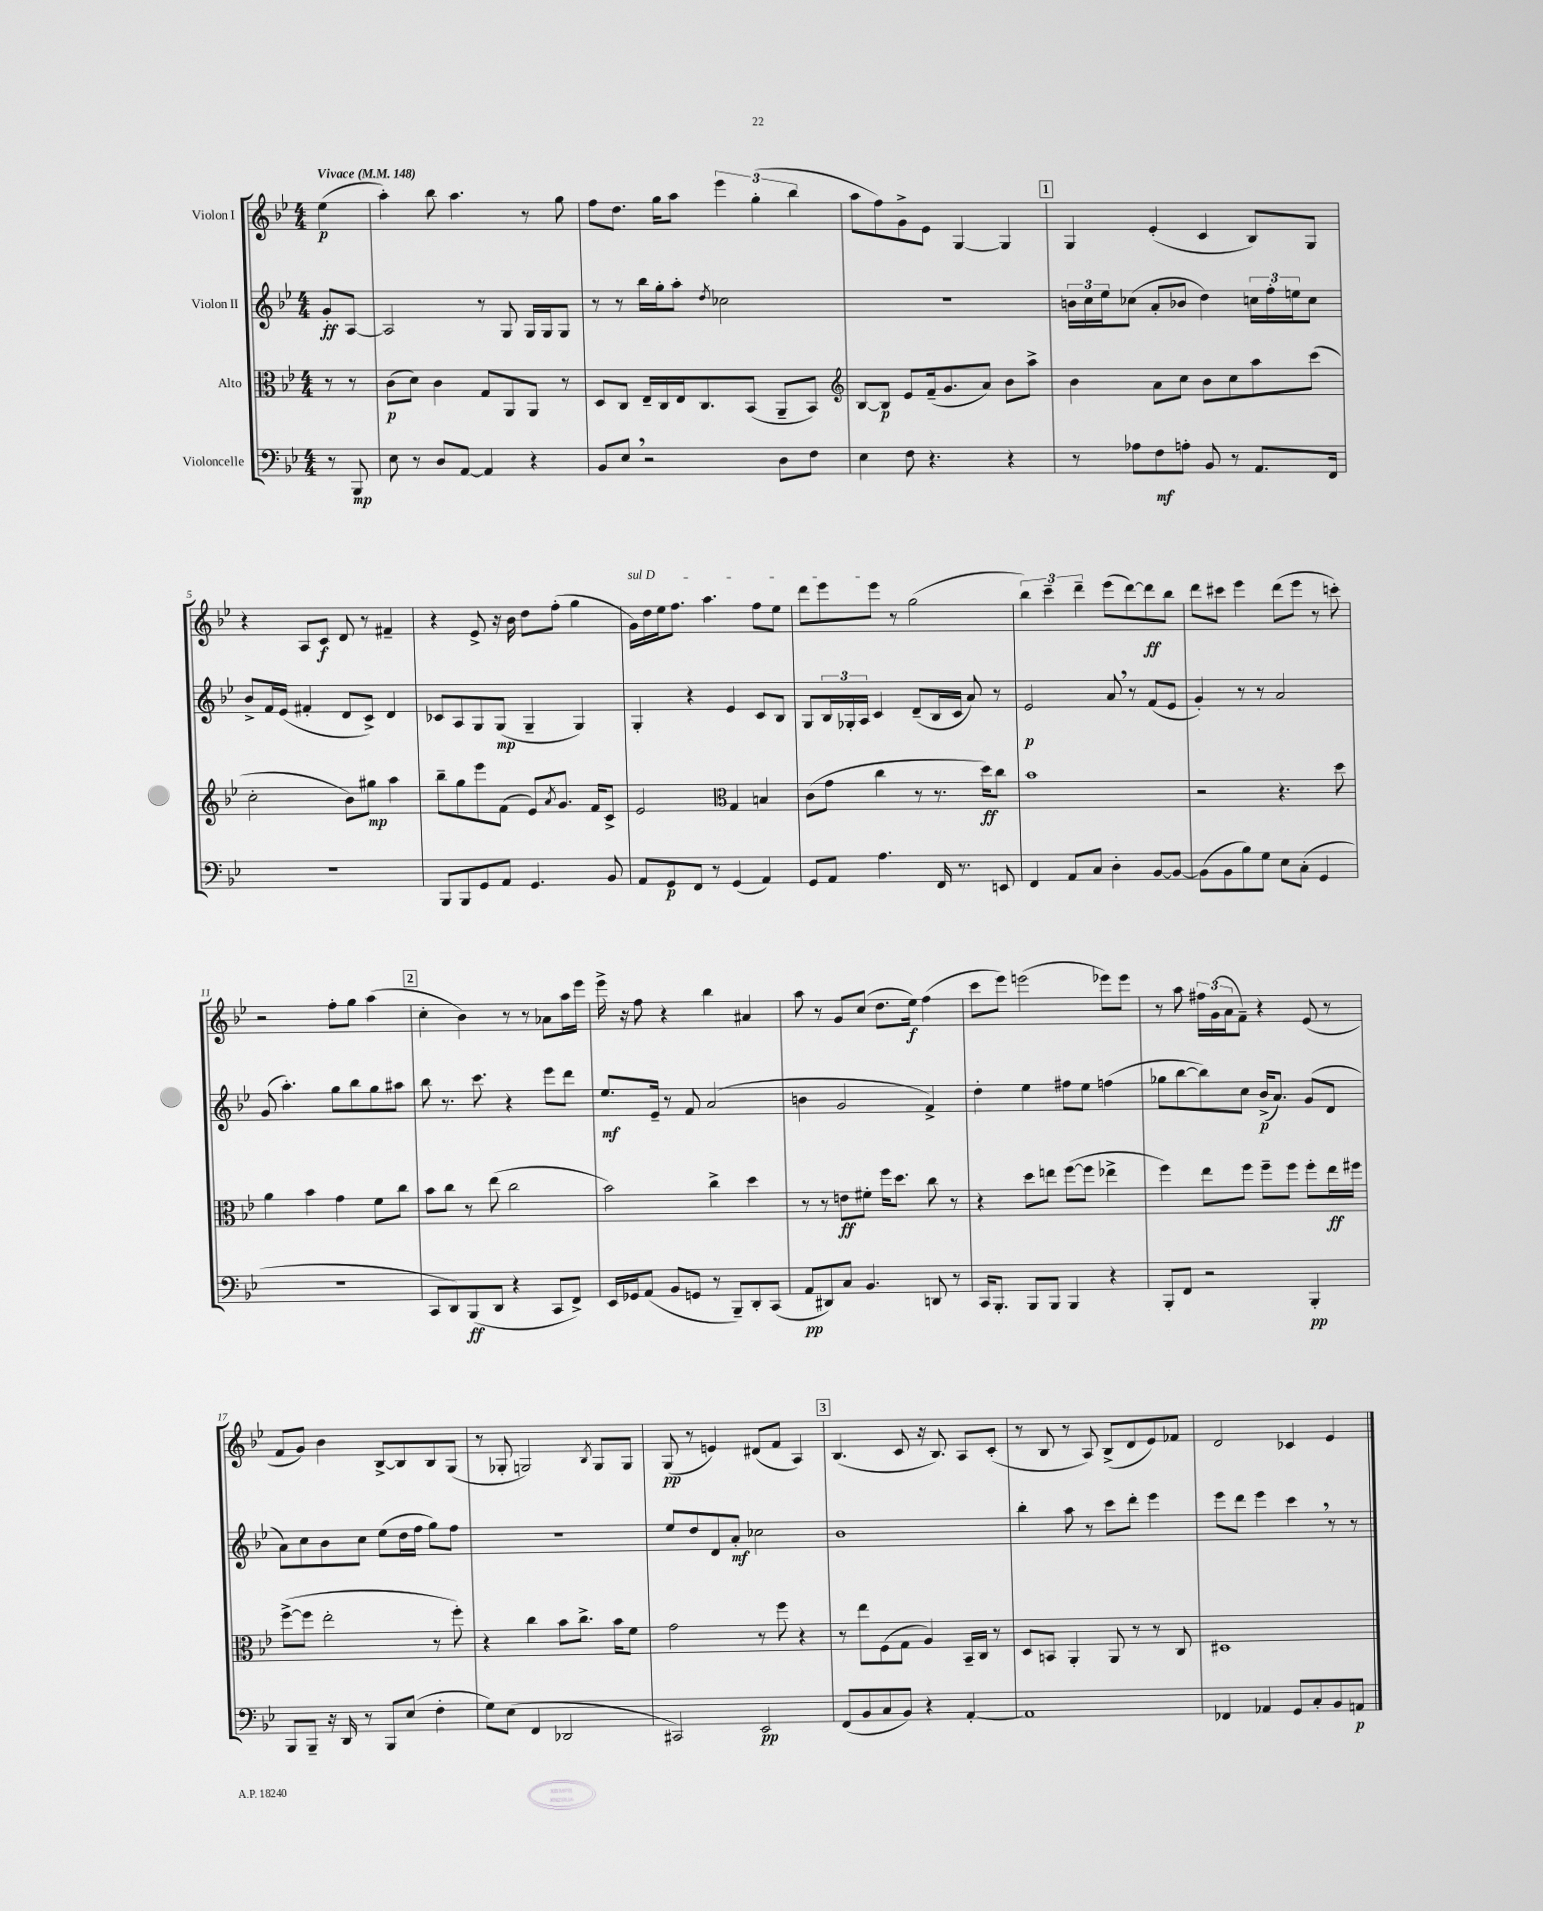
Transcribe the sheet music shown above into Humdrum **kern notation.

**kern	**kern	**kern	**kern
*staff4	*staff3	*staff2	*staff1
*clefF4	*clefC3	*clefG2	*clefG2
*k[b-e-]	*k[b-e-]	*k[b-e-]	*k[b-e-]
*M4/4	*M4/4	*M4/4	*M4/4
*MM148	*MM148	*MM148	*MM148
8r	8r	8g'/L	(4ee-\
8BBB-/	8r	[8A/J	.
=	=	=	=
8E-\	(8c\L	2A/]	4aa'\)
8r	8d\J)	.	.
8D/L	4c\	.	8bb-\
[8AA/J	.	.	4.aa\
4AA/]	8G/L	8r	.
.	8AA/	8G/	.
4r	8AA/J	16G/LL	8r
.	.	16G/J	.
.	8r	8G/J	8gg\
=	=	=	=
8BB-/L	8D/L	8r	8ff\L
8E-/J	8C/J	8r	8.dd\J
2r	16E-~/LL	16bb-\LL	.
.	16C/	16gg'\J	16gg\LK
.	16E-/J	8aa'\J	8aa\J
.	8.C/	.	.
.	.	8qdd/	.
.	.	2cc-\	6eee-\
.	(8BB-/J	.	.
.	.	.	(6gg'\
8D\L	8AA~/L	.	.
.	.	.	6bb-\
8F\J	8BB-/J)	.	.
=	=	=	=
*	*clefG2	*	*
4E-\	[8B-/L	1r	8aa\L
.	8B-/]J	.	8ff\)
8F\	8e-/L	.	8g^\
4.r	(16f~/k	.	8e-\J
.	8.g/	.	.
.	.	.	[4G/
.	8a/J)	.	.
4r	8b-\L	.	4G/]
.	8aa^\J	.	.
=	=	=	=
8r	4b-\	24b\LL	4G/
.	.	24cc\	.
.	.	24ee-\J	.
8A-\L	.	(8cc-\J	.
8F\	8a\L	8a'/L	(4e-'/
8A'\J	8cc\J	8b-/J	.
8BB-/	8b-\L	4dd\)	4c/
8r	8cc\	.	.
8.AA/L	8aa\	24cc\LL	8B-/L)
.	.	24ff'\	.
.	.	24ee\J	.
.	(8ccc\J	8cc\J	8G/J
16FF/Jk	.	.	.
=	=	=	=
1r	2cc'\	8b-^/L	4r
.	.	16f/L	.
.	.	(16e-/JJ	.
.	.	4f#'/	8A/L
.	.	.	8c/J
.	8b-\L)	8d/L	8d/
.	8gg#\J	8c^/J)	8r
.	4aa\	4d/	4f#~/
=	=	=	=
8BBB-/L	8bb-~\L	8c-/L	4r
8BBB-/	8gg\	8A/	.
8GG/	8eee-\	8G/	8e-^/
8AA/J	(8f\J	(8G/J	16r
.	.	.	16b-\
4.GG/	8e-/L)	4G~/	8dd\L
.	8qa/	.	.
.	8.g/J	.	(8ff'\J
.	.	4G/)	4gg\
.	16f/LK	.	.
8BB-/	8c^/J	.	.
=	=	=	=
8AA/L	2e-/	4G'/	16g\LL)
.	.	.	16dd\
8GG/	.	.	16ee-\J
.	.	.	8.ff\J
8FF/J	.	4r	.
8r	.	.	4.aa\
*	*clefC3	*	*
(4GG/	4G/	4e-/	.
4AA/)	4B/	8c/L	8ff\L
.	.	8B-/J	8ee-\J
=	=	=	=
8GG/L	(8c\L	8G/L	8ddd\L
8AA/J	8g\J	24B-/L	8eee-\
.	.	24G-'/	.
.	.	24A/JJ	.
4.A\	4cc\	4c/	8eee-\J
.	.	.	8r
.	8r	(8d~/L	(2gg\
16FF/	8.r	16B-/L	.
8.r	.	16c/JJ	.
.	.	8a/)	.
.	16dd\LK)	.	.
8EE/	8cc\J	8r	.
=	=	=	=
4FF/	1b-	2e-/	6bb-\)
.	.	.	6ccc~\
8AA/L	.	.	.
.	.	.	6ddd~\
8C/J	.	.	.
4D'\	.	8a/	(8eee-\L
.	.	8r	[8ddd\)
[8BB-/L	.	(8f/L	8ddd\]
8BB-/_J	.	8e-/J	8bb-\J
=	=	=	=
(8BB-\]L	2r	4g'/)	8ddd\L
8BB-\	.	.	8ccc#\J
8B-\)	.	8r	4eee-\
8G\J	.	8r	.
8E-\L	4.r	2a/	(8ddd\L
(8C'\J	.	.	8eee-\J
4GG/	.	.	8r
.	8dd\	.	8ccc'\)
=	=	=	=
1r	4a\	(8g/	2r
.	.	4.aa'\)	.
.	4b-\	.	.
.	4g\	8gg\L	8ff'\L
.	.	8bb-\	8gg\J
.	8f\L	8gg\	(4aa\
.	8cc\J	8aa#\J	.
=	=	=	=
8CC/L	8b-\L	8bb-\	4cc'\
8DD/)	8cc\J	8.r	.
(8BBB-/	8r	.	4b-\)
.	.	8.ccc\	.
8DD/J	(8ee-\	.	.
4r	2cc\	4r	8r
.	.	.	8r
8CC/L	.	8eee-\L	8a-\L
8FF^/J)	.	8ddd\J	16aa\L
.	.	.	16eee-\JJ
=	=	=	=
16EE-/LL	2b-\)	8.ee-/L	16eee-^\
16GG-/J	.	.	16r
(8AA/J	.	.	8ff\
.	.	16e-~/Jk	.
8BB-/L	.	8r	4r
8GG/J	.	8f/	.
8r	4cc^\	(2a/	4bb-\
8BBB-~/L)	.	.	.
8DD'/	4dd\	.	4a#/
(8CC/J	.	.	.
=	=	=	=
8AA/L	8r	4b\	8aa\
8DD#/)	8r	.	8r
8C/J	8e\L	2g/	8g/L
4.BB-/	8f#'\J	.	(8cc/J
.	16ff\LK	.	8.dd\L
.	8.dd\J	.	.
.	.	.	16ee-\Jk)
8DD/	8cc\	4f^/)	(4ff\
8r	8r	.	.
=	=	=	=
16CC/LK	4r	4dd'\	8ccc\L
8.BBB-'/J	.	.	.
.	.	.	8eee-\J)
8BBB-/L	8dd\L	4ee-\	(2eee\
8BBB-/J	8ee\J	.	.
4BBB-/	([8ff\L	8ff#\L	.
.	8ff\]J	8ee-\J	.
4r	4ee-^\	(4ff\	8eee-\L)
.	.	.	8eee-\J
=	=	=	=
8BBB-'/L	4ff\)	8gg-\L	8r
8FF/J	.	[8bb-\	8aa\
2r	8ee-\L	8bb-\])	24ff#\LL
.	.	.	(24g\
.	.	.	24a\J
.	8ff\J	8cc\J	8f~\J)
.	8ff~\L	(16b-^/LK	4r
.	.	8.a/J)	.
.	8ff\J	.	.
4BBB-'/	8ff'\L	(8g/L	(8e-/
.	16ee-\L	8d/J	8r
.	16ff#\JJ	.	.
=	=	=	=
8BBB-/L	([8ff^\L	8a\L)	8f/L
8BBB-~/J	8ff\]J	8cc\	8g/J)
16r	2ee-'\	8b-\	4b-\
16DD/	.	.	.
8r	.	8cc\J	.
8BBB-/L	.	(8ee-\L	[8B-^/L
(8E-/J	.	16dd\L	8B-/]
.	.	16ff\JJ	.
4F'\	8r	8gg\L)	8B-/
.	8ff'\)	8ff\J	(8G/J
=	=	=	=
8G\L)	4r	1r	8r
(8E-\J	.	.	8G-'/
4FF/	4cc\	.	2G/)
2DD-/	8b-\L	.	.
.	8.cc^\J	.	.
.	.	.	8qB-/
.	.	.	8G/L
.	16b-\LK	.	.
.	8f\J	.	8G/J
=	=	=	=
2CC#/)	2g\	8ee-/L	(8G/
.	.	8dd/	8r
.	.	8d/	4e/)
.	.	8a'/J	.
2EE-/	8r	2cc-\	(8d#/L
.	8ff\	.	8f/J
.	4r	.	4A/)
=	=	=	=
(8FF/L	8r	1b-	(4.B-/
8BB-/	8ee-\L	.	.
8C/	(8F\	.	.
8BB-/J)	8G\J	.	8c/
4r	4A/)	.	16r
.	.	.	8.B-/)
[4AA'/	16BB-~/LL	.	8A/L
.	16C/JJ	.	.
.	8r	.	(8c'/J
=	=	=	=
1AA]	8D/L	4bb-'\	8r
.	8BB/J	.	8B-/
.	4AA'/	8aa\	8r
.	.	8r	8A/)
.	8AA/	8ccc\L	(8B-^/L
.	8r	8ddd'\J	8d/
.	8r	4eee-\	8e-/)
.	8C/	.	8f-/J
=	=	=	=
4FF-/	1D#	8eee-\L	2d/
.	.	8ddd\J	.
4AA-/	.	4eee-\	.
8GG/L	.	4ccc\	4c-/
8C'/	.	.	.
8BB-/	.	8r	4e-/
8AA/J	.	8r	.
==	==	==	==
*-	*-	*-	*-
